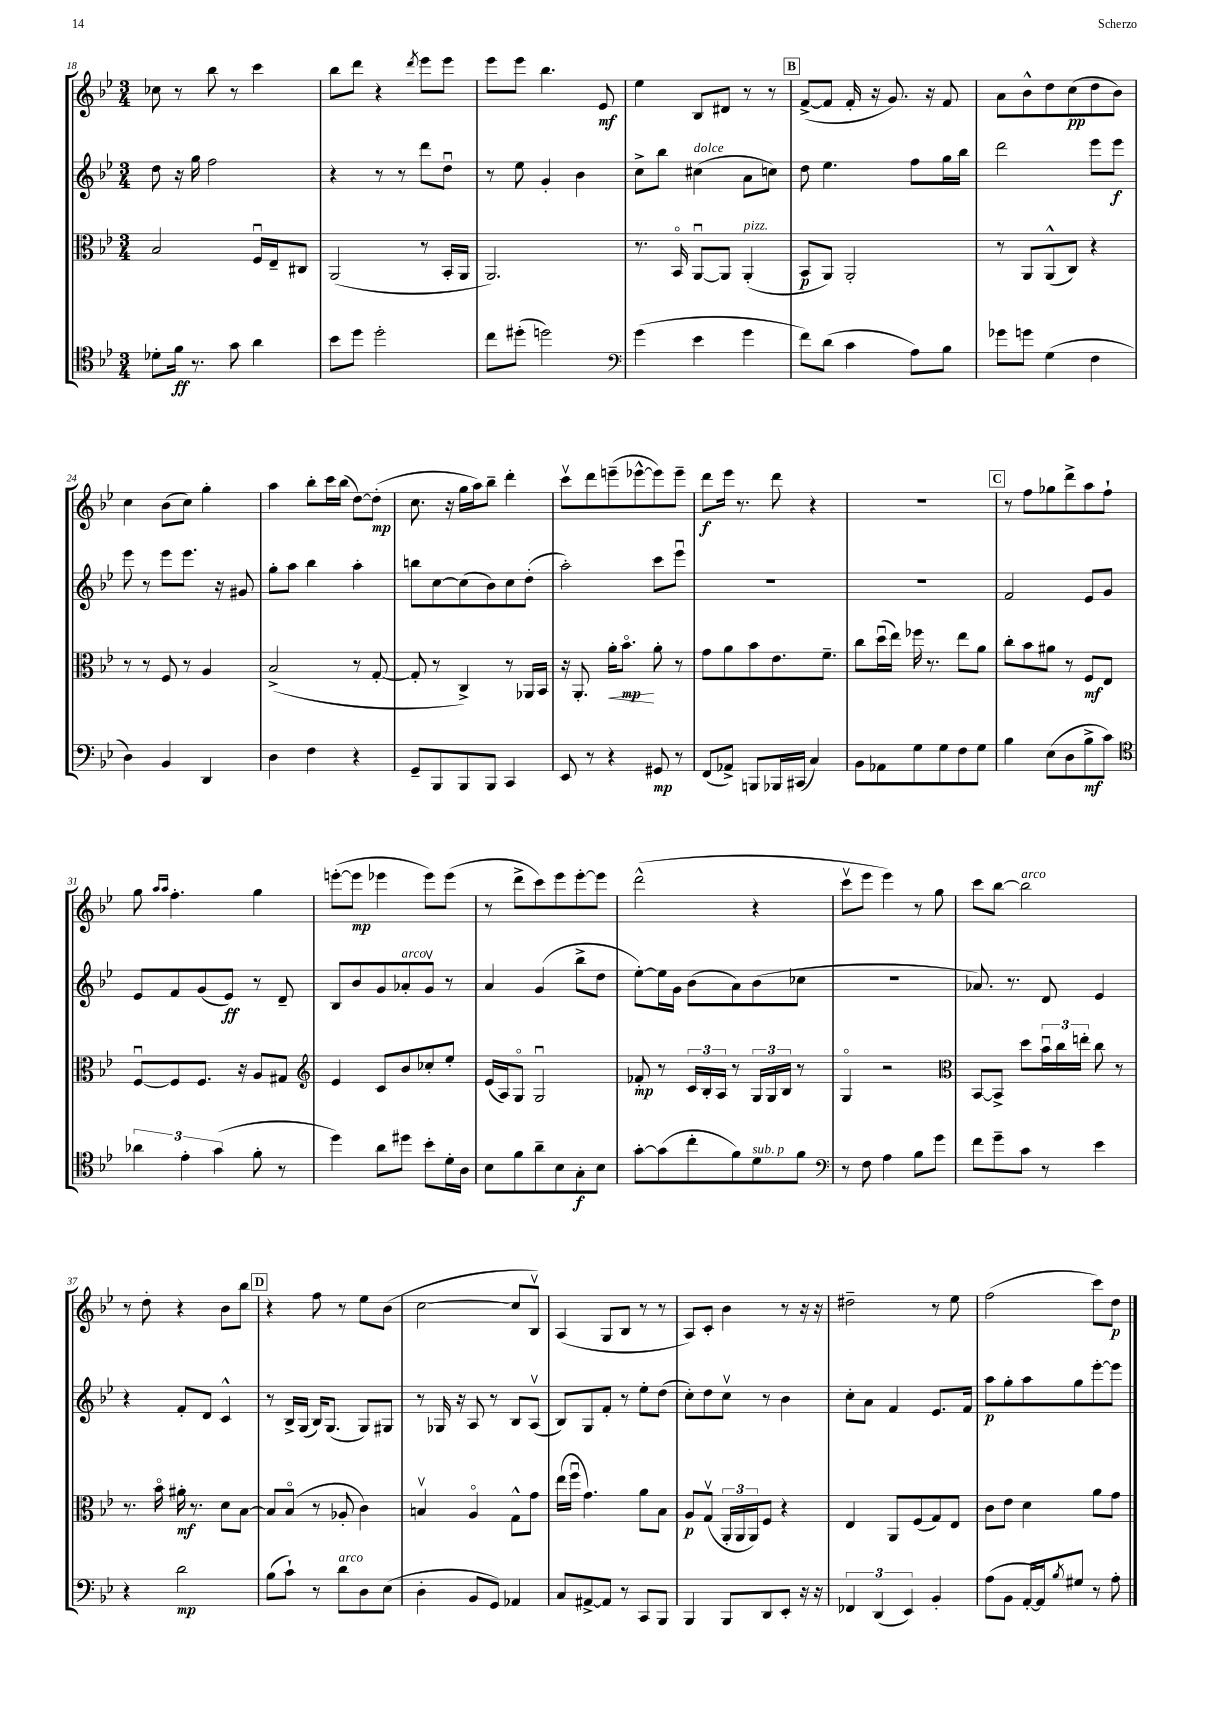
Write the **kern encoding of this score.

**kern	**kern	**kern	**kern
*staff4	*staff3	*staff2	*staff1
*clefC4	*clefC3	*clefG2	*clefG2
*k[b-e-]	*k[b-e-]	*k[b-e-]	*k[b-e-]
*M3/4	*M3/4	*M3/4	*M3/4
8d-'	2B-	8dd	8cc-
16f	.	16r	8r
8.r	.	16gg	.
.	.	2ff	8bb-
8g	.	.	8r
4a	16Fu	.	4ccc
.	16E-~	.	.
.	8C#	.	.
=	=	=	=
8b-	(2AA	4r	8bb-
8dd	.	.	8ddd
2dd'	.	8r	4r
.	.	8r	.
.	.	.	8qddd
.	8r	8ddd	8eee-
.	16BB-'	8ddu	8eee-
.	16AA	.	.
=	=	=	=
8cc	2.AA)	8r	8eee-
(8dd#'	.	8ee-	8eee-
2dd)	.	4g'	4.bb-
.	.	4b-	.
.	.	.	8e-
=	=	=	=
*clefF4	*	*	*
(4g	8.r	8cc^	4ee-
.	.	8bb-	.
.	16BB-o	.	.
4e-	[8AAu	(4cc#	8B-
.	8AA]	.	8d#
4g	(4AA'	8a	8r
.	.	8cc)	8r
=	=	=	=
8f)	8BB-	8dd	([8f^
(8d	8AA)	4.ee-	8f]
4c	2AA'	.	16f'
.	.	.	16r
.	.	.	8.g)
8A)	.	8ff	.
.	.	.	16r
8B-	.	16gg	8f
.	.	16bb-	.
=	=	=	=
8g-	8r	2ddd	8a
8g	8AA	.	8b-^^
(4G	(8AA^^	.	8dd
.	8C)	.	(8cc
4F	4r	8eee-	8dd
.	.	8eee-	8b-)
=	=	=	=
4D)	8r	8eee-	4cc
.	8r	8r	.
4BB-	8F	8eee-	(8b-
.	8r	8.eee-	8cc)
4DD	4A	.	4gg'
.	.	16r	.
.	.	8g#	.
=	=	=	=
4D	(2B-^	8gg'	4aa
.	.	8aa	.
4F	.	4bb-	8bb-'
.	.	.	16ccc
.	.	.	(16bb-
4r	8r	4aa'	[8dd)
.	[8G'	.	(8dd']
=	=	=	=
8GG~	8G']	8bb	8.cc
8BBB-	8r	[8cc	.
.	.	.	16r
8BBB-	4C^)	(8cc]	16gg
.	.	.	16aa)
8BBB-	.	8b-)	8bb-~
4CC	8r	8cc	4ddd'
.	16AA-	(8dd'	.
.	16BB-	.	.
=	=	=	=
8EE-	16r	2aa')	8cccv
.	8.AA'	.	.
8r	.	.	8ddd
4r	16a'	.	(8eee~
.	8.b-o	.	.
.	.	.	[8eee-^^
8GG#	8a'	8ccc	8eee-])
8r	8r	8eee-u	8eee-~
=	=	=	=
(8FF	8g	2.r	8ddd
8AA-^)	8a	.	16eee-
.	.	.	8.r
8BBB	8b-	.	.
16BBB-	8.e-	.	8ddd
(16CC#	.	.	.
4C)	.	.	4r
.	8.f~	.	.
=	=	=	=
8BB-	8cc	2.r	2.r
8AA-	(16ddu	.	.
.	16ee-)	.	.
8G	16ff-	.	.
.	8.r	.	.
8G	.	.	.
8F	8ee-	.	.
8G	8a	.	.
=	=	=	=
4B-	8cc'	2f	8r
.	8b-	.	8ff
(8E-	8a#	.	8gg-
8D	8r	.	8ddd^
8B-^	8F	8e-	8aa
8c)	8E-	8g	8ff`
=	=	=	=
*clefC4	*	*	*
6a-	[8Fu	8e-	8gg
.	.	.	16qqaa
.	.	.	16qqaa
.	8F]	8f	4.ff'
6e-'	.	.	.
.	8.F	(8g	.
(6g	.	.	.
.	.	8e-)	.
.	16r	.	.
8f'	8A	8r	4gg
8r	8G#	8d~	.
=	=	=	=
*	*clefG2	*	*
4dd)	4e-	8B-	([8eee'
.	.	8b-	8eee]
8a	8c	8g	4eee-
8dd#	8b-	8a-'	.
8b-'	8cc-'	8gv	8eee-)
16d'	8ee-'	8r	(8eee-
16A	.	.	.
=	=	=	=
8B-	(16e-	4a	8r
.	16A)	.	.
8f	8Go	.	8ddd^
8a~	2Gu	(4g	8ccc)
8B-	.	.	8eee-
8G'	.	8bb-^	[8eee-'
8B-	.	8dd	8eee-]
=	=	=	=
[8g'	8f-'	[8ee-')	(2ddd^^
(8g]	8r	16ee-]	.
.	.	16g	.
8cc'	24c	(8b-	.
.	24B-'	.	.
.	24A	.	.
8f)	8r	8a)	.
8d	24G	(8b-	4r
.	24G	.	.
.	24B-	.	.
8f	8r	8cc-	.
=	=	=	=
*clefF4	*	*	*
8r	4Go	2.r	8cccv
8F	.	.	8eee-
4A	2r	.	4eee-)
8B-	.	.	8r
8g	.	.	8gg
=	=	=	=
*	*clefC3	*	*
8f	[8BB-	8.a-)	8ccc
8g~	8BB-^]	.	[8bb-
.	.	8.r	.
8c	8dd	.	2bb-]
8r	24b-u	8d	.
.	24cc	.	.
.	24ee'	.	.
4e-	8cc	4e-	.
.	8r	.	.
=	=	=	=
4r	8.r	4r	8r
.	.	.	8dd'
.	16b-o	.	.
2d	16a#'	8f'	4r
.	8.r	.	.
.	.	8d	.
.	8d	4c^^	8b-
.	[8B-	.	8bb-
=	=	=	=
(8B-	8B-]	8r	4r
8c`)	(8B-o	16B-^	.
.	.	(16G	.
8r	8r	16B-)	8ff
.	.	(8.G	.
8d	8A-'	.	8r
8D	4c)	8G)	8ee-
(8E-	.	8G#	(8b-
=	=	=	=
4D'	4Bv	8r	[2cc
.	.	16G-	.
.	.	16r	.
8BB-	4Ao	8A	.
8GG)	.	8r	.
4AA-	8G^^	8B-	8cc]
.	8g	(8Av	8B-v)
=	=	=	=
8C	(16ee-	8B-)	(4A
.	16ffu	.	.
[8AA#^	4.g)	8G	.
8AA#]	.	8f'	8G
8r	.	8r	8B-
8CC	8a	8ee-'	8r
8BBB-	8B-	(8dd	8r
=	=	=	=
4BBB-	8A	8cc')	8A)
.	(8Gv	8dd	8c'
8BBB-	24AA'	8ccv	4b-
.	24AA	.	.
.	24AA)	.	.
8DD	8F	8r	.
8EE-'	4r	4b-	8r
16r	.	.	16r
16r	.	.	16r
=	=	=	=
6FF-	4E-	8cc'	2dd#~
.	.	8a	.
(6DD	.	.	.
.	8AA	4f	.
6EE-)	.	.	.
.	(8F	.	.
4BB-'	8G)	8.e-	8r
.	8E-	.	8ee-
.	.	16f	.
=	=	=	=
(8A	8c	8aa	(2ff
8BB-	8e-	8gg'	.
[16AA'	4d	8aa	.
16AA])	.	.	.
8qB-	.	.	.
8G#	.	8gg	.
8r	8a	[8eee-'	8ccc)
8A'	8g	8eee-]	8dd
==	==	==	==
*-	*-	*-	*-
